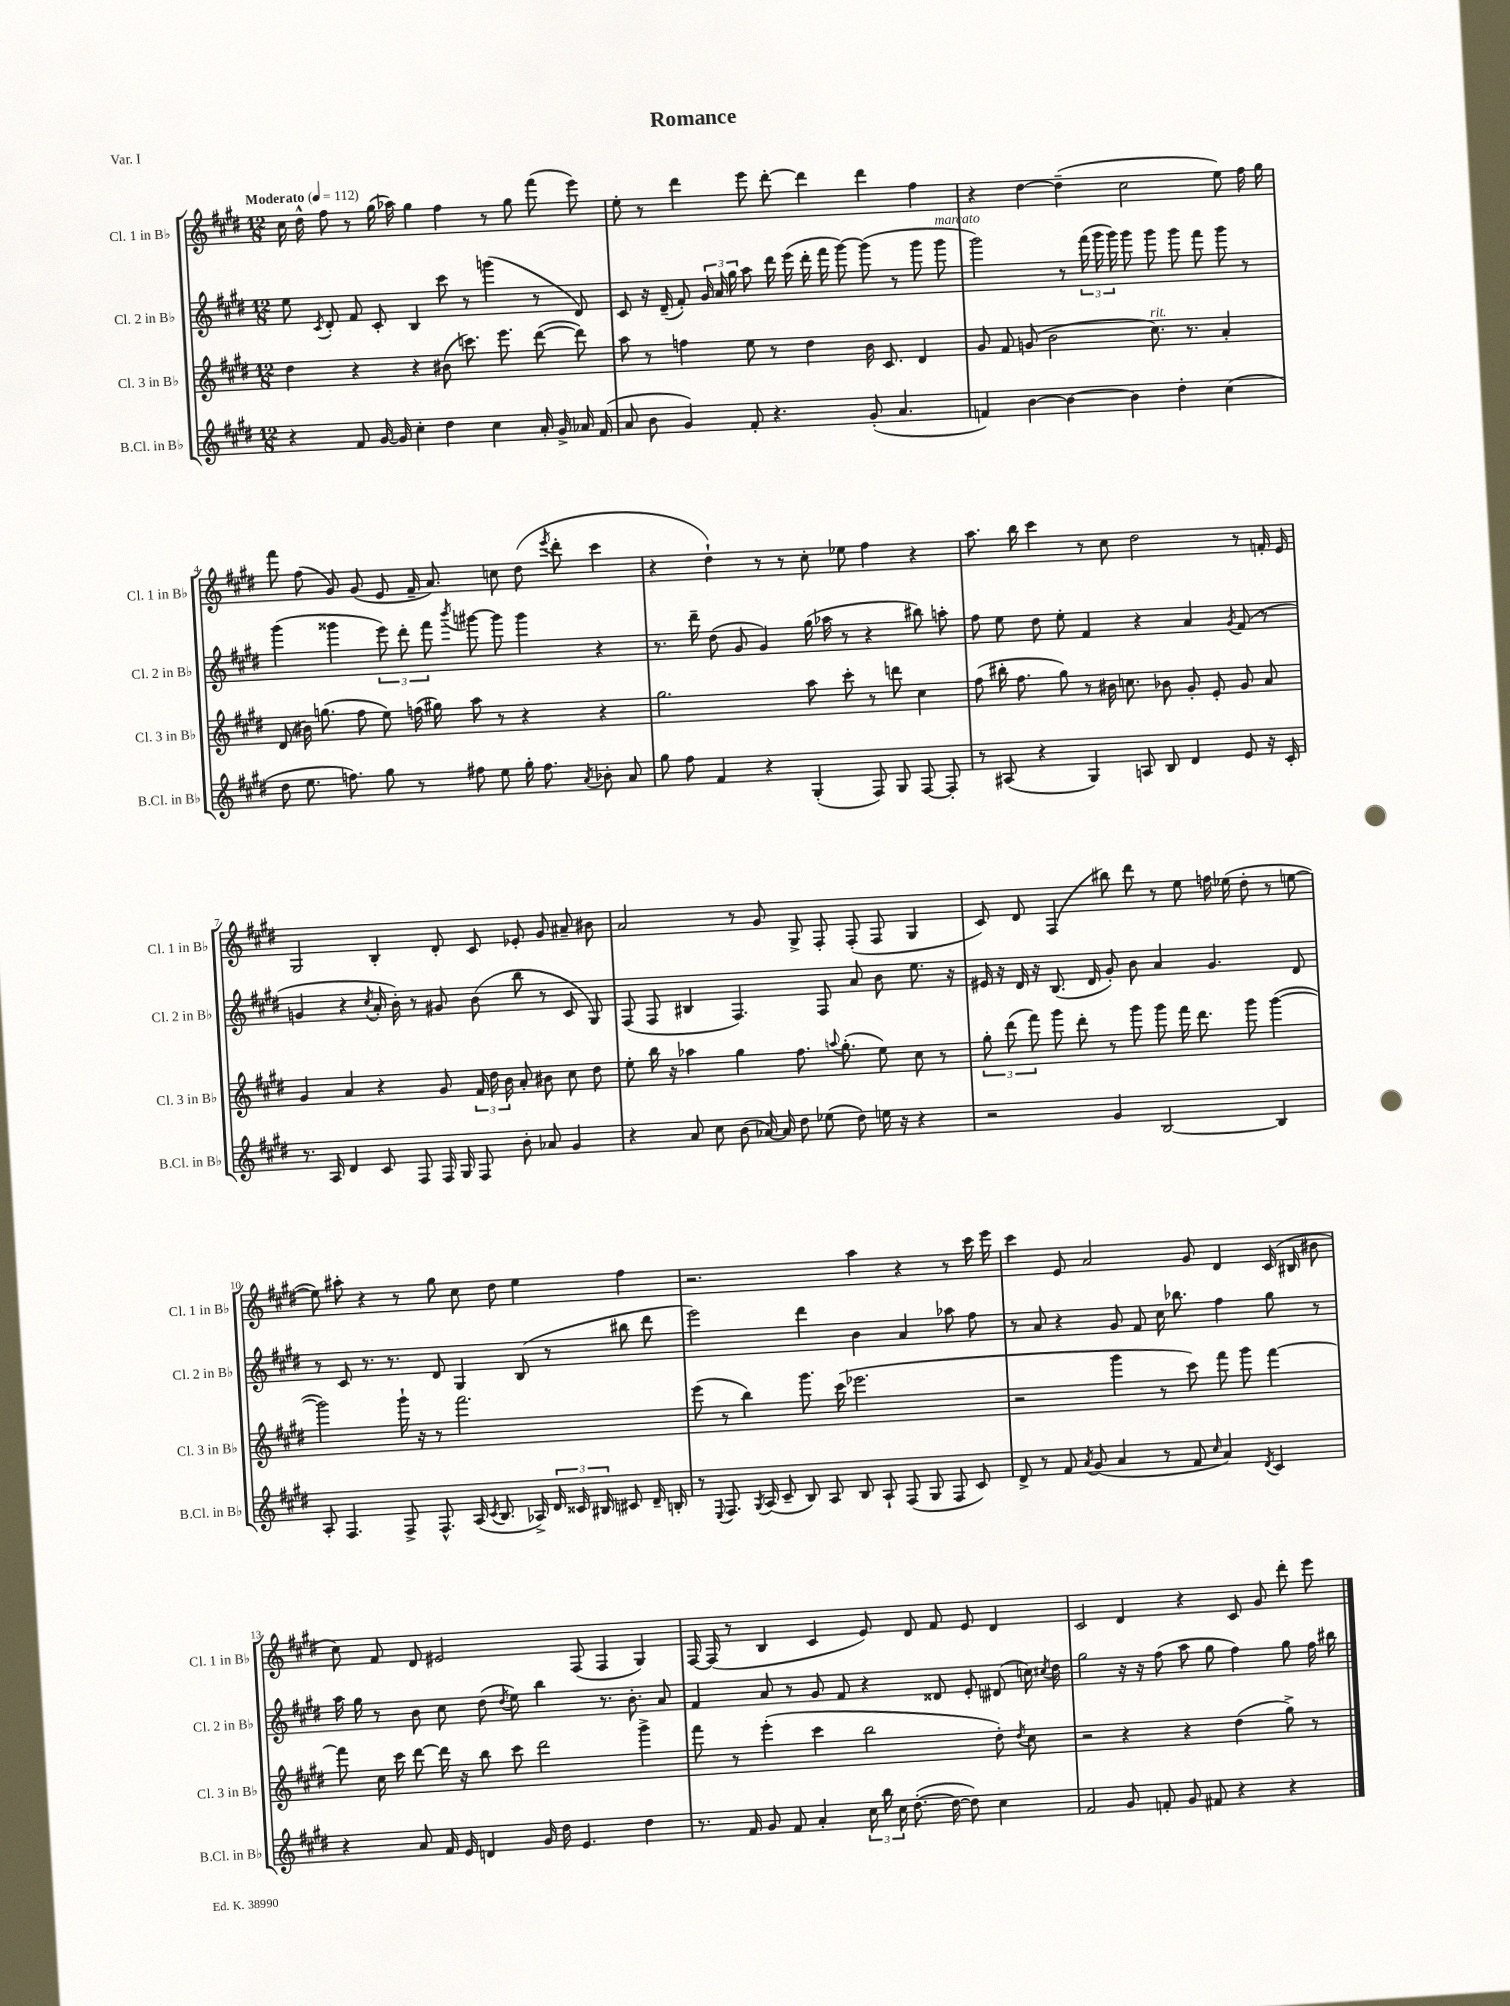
\header { title = "Romance" piece = "Var. I" }
<<
\new StaffGroup <<
\new Staff = "s0" \with { instrumentName = "Cl. 1 in Bb" shortInstrumentName = "Cl. 1 in Bb" } {
    \clef treble \key e \major \numericTimeSignature \time 12/8 \tempo "Moderato" 4 = 112
    \autoBeamOff cis''16 dis''16-^ fis''8 r8 gis''16( aes''16) gis''4 fis''4 r8 gis''8 fis'''8( e'''8) |
    e''8-. r8 dis'''4 e'''8 dis'''8~-. dis'''4 dis'''4 fis''4 |
    r4 dis''4~ dis''4--( cis''2 e''8) fis''16 gis''16 |
    fis'''8 fis''8( gis'8) gis'8( e'8 fis'16-- a'8.) c''8 dis''8( \acciaccatura { e'''8 } dis'''8-. cis'''4 |
    r4 dis''4-!) r8 r8 cis''8-. ees''8 fis''4 r4 |
    a''8. b''16 cis'''4 r8 cis''8 dis''2 r8 f'16-. e'16 |
    gis2 b4-. dis'8-. cis'8 ees'8-. gis'8 ais'8-- bis'8 |
    a'2 r8 gis'8 gis8-> fis8-. fis8-.( fis8 gis4 |
    cis'8) dis'8 fis4( bis''8) dis'''8 r8 e''8 f''16 ees''16( dis''8-. r8 e''8~ |
    e''8) ais''8-. r4 r8 gis''8 cis''8 dis''8 e''4 fis''4 |
    r2. a''4 r4 r8 cis'''16 e'''16 |
    cis'''4 e'8 a'2 gis'8 dis'4 cis'16( bis16 bis'8 |
    cis''8) fis'8 dis'8 eis'2 fis8( fis4 gis4) |
    fis16~ fis16( r8 b4 cis'4 e'8) dis'8 fis'8 e'8 dis'4 |
    cis'2 dis'4 r4 cis'8 gis'8 dis'''8-. e'''8 \bar "|." |
}
\new Staff = "s1" \with { instrumentName = "Cl. 2 in Bb" shortInstrumentName = "Cl. 2 in Bb" } {
    \clef treble \key e \major \numericTimeSignature \time 12/8
    \autoBeamOff e''8 \acciaccatura { cis'8 } dis'8-. fis'8 cis'8-. b4 cis'''8 r8 g'''4( r8 dis'8) |
    cis'8 r16 dis'16--( fis'8-.) \tuplet 3/2 { gis'16 a'16 gis''16 } a''8 dis'''16 e'''16( dis'''16-. fis'''16 gis'''8~) gis'''8( r8 gis'''8 gis'''8^\markup { \italic "marcato" } |
    gis'''2) r8 \tuplet 3/2 { fis'''16( gis'''16 gis'''16) } gis'''8 gis'''8 gis'''8 fis'''8 gis'''8 r8 |
    gis'''4( gisis'''4 \tuplet 3/2 { e'''8) dis'''8-. fis'''8 } \acciaccatura { b'''8 } gis'''8~ gis'''8 gis'''4 r4 |
    r8. dis'''16-- dis''8( gis'8 gis'4) gis''16( aes''16 r8 r4 bis''8) a''8-. |
    fis''8 e''8 dis''8 e''8-. fis'4 r4 a'4 \acciaccatura { gis'8 } fis'8( r8 |
    g'4 r4 \acciaccatura { cis''8 } a'16-. b'16-.) r8 gis'8 b'8( b''8 r8 cis'8 gis8) |
    fis8( fis8 bis4 fis4.) fis8 a'8 b'8 e''8. r16 |
    eis'16 r16 dis'16 r16 b8.( dis'16 gis'8-.) b'8 a'4 gis'4. dis'8 |
    r8 cis'8 r8. r8. dis'8 gis4 b8( r8 bis''8 dis'''8 |
    e'''2) dis'''4 b'4 a'4 aes''8 fis''8 |
    r8 a'8 r4 gis'8 fis'8 cis''16 bes''8. fis''4 gis''8 r8 |
    a''16 gis''16 r8 b'8 cis''8 dis''8( \acciaccatura { dis''8 } e''8) b''4 r8. b'8.-. a'8 |
    fis'4 a'8 r8 gis'8 fis'8 r4 disis'8 e'8-. dis'8( c''16) \acciaccatura { cis''8 } dis''16 |
    gis''2 r16 r16 fis''8( a''8 gis''8 fis''4) gis''8 fis''16 bis''16 \bar "|." |
}
\new Staff = "s2" \with { instrumentName = "Cl. 3 in Bb" shortInstrumentName = "Cl. 3 in Bb" } {
    \clef treble \key e \major \numericTimeSignature \time 12/8
    \autoBeamOff dis''4 r4 r4 bis'8( c'''8.) e'''8. dis'''8~( dis'''8) |
    a''8 r8 f''4 e''8 r8 dis''4 b'16 cis'8. dis'4 |
    gis'8 fis'8 g'8( b'2 cis''8.^\markup { \italic "rit." }) r8. a'4-. |
    dis'8( bis'16) g''8.( fis''8 e''8) f''16( gis''16) a''8 r8 r4 r4 |
    gis''2. a''8 cis'''8-. r8 d'''8 cis''4 |
    fis''8( bis''16-. fis''8. gis''8) r8 bis'16 c''8. bes'8 gis'8-. e'8-. gis'8 a'8 |
    gis'4 a'4 r4 gis'8 \tuplet 3/2 { fis'16 dis''16 b'16 } a'8-. bis'8 cis''8 dis''8 |
    e''8-. b''16 r16 aes''4 gis''4 fis''8. \appoggiatura { a''8 } gis''8.-.( e''8) cis''8 r8 |
    \tuplet 3/2 { gis''8-. dis'''8( fis'''8) } gis'''8 dis'''8-. r8 gis'''8 gis'''8 fis'''16 dis'''8. gis'''8 gis'''4~( |
    gis'''2) gis'''16-! r16 r8 fis'''2. |
    e'''8( r8 b''4) gis'''8. cis'''16( ees'''2. |
    r2 gis'''4 r8 cis'''8) fis'''8 gis'''8 fis'''4~ |
    fis'''8 cis''16 cis'''16 dis'''8~ dis'''16 r16 b''8 cis'''8 dis'''2 gis'''4-> |
    fis'''8 r8 e'''4-.( cis'''4 b''2 dis''8-.) \acciaccatura { dis''8 } cis''8 |
    r2 r4 r4 dis''4( gis''8->) r8 \bar "|." |
}
\new Staff = "s3" \with { instrumentName = "B.Cl. in Bb" shortInstrumentName = "B.Cl. in Bb" } {
    \clef treble \key e \major \numericTimeSignature \time 12/8
    \autoBeamOff r4 fis'8 gis'16~ gis'16 cis''4-. dis''4 cis''4 a'16-. gis'16-> aes'16 fis'16( |
    a'8 b'8 gis'4) fis'8-. r4. gis'8-.( a'4. |
    f'4) b'4~ b'4~ b'4 dis''4-. cis''4( |
    dis''8 e''8. f''8.) gis''8 r8 fis''8 e''8 gis''16-. fis''8. \acciaccatura { a'8 } bes'8-. a'8 |
    gis''8 fis''8 fis'4 r4 gis4-.( fis8) gis8 fis8~ fis8-. |
    r8 ais8( r4 gis4) a8 b8 dis'4 e'8 r16 cis'16-. |
    r8. a16 dis'4 cis'8 fis8 fis16 gis16 fis8 b'8-. aes'8 gis'4 |
    r4 a'8 cis''8 b'8( aes'16~) aes'16 dis''8 ees''8( dis''8) e''16 r16 r4 |
    r2 gis'4 b2~ b4 |
    a8-. fis4. fis8-> fis8.-^ a16( \acciaccatura { cis'8 } b8. aes16->) \tuplet 3/2 { dis'16 cisis'16 bis16 } cis'8 dis'16-- b16-. |
    r8 \appoggiatura { e8 } fis8. \acciaccatura { gis8 } a16( cis'8-- b8) a8 b8 a8-! fis8( gis8 fis8 cis'8) |
    dis'8-> r8 fis'8 \acciaccatura { a'8 } gis'8( a'4 r8 fis'8 \grace { cis''16 } a'4) \acciaccatura { dis'8 } cis'4 |
    r4 a'8 fis'16 e'16 d'4 gis'16 dis''16 e'4. dis''4 |
    r8. fis'16 gis'8 fis'8 a'4-. \tuplet 3/2 { cis''16 b''16 cis''16 } dis''8.~-.( dis''16~ dis''8) cis''4 |
    fis'2 gis'8 f'8-. gis'8 fis'8 r4 r4 \bar "|." |
}
>>
>>
